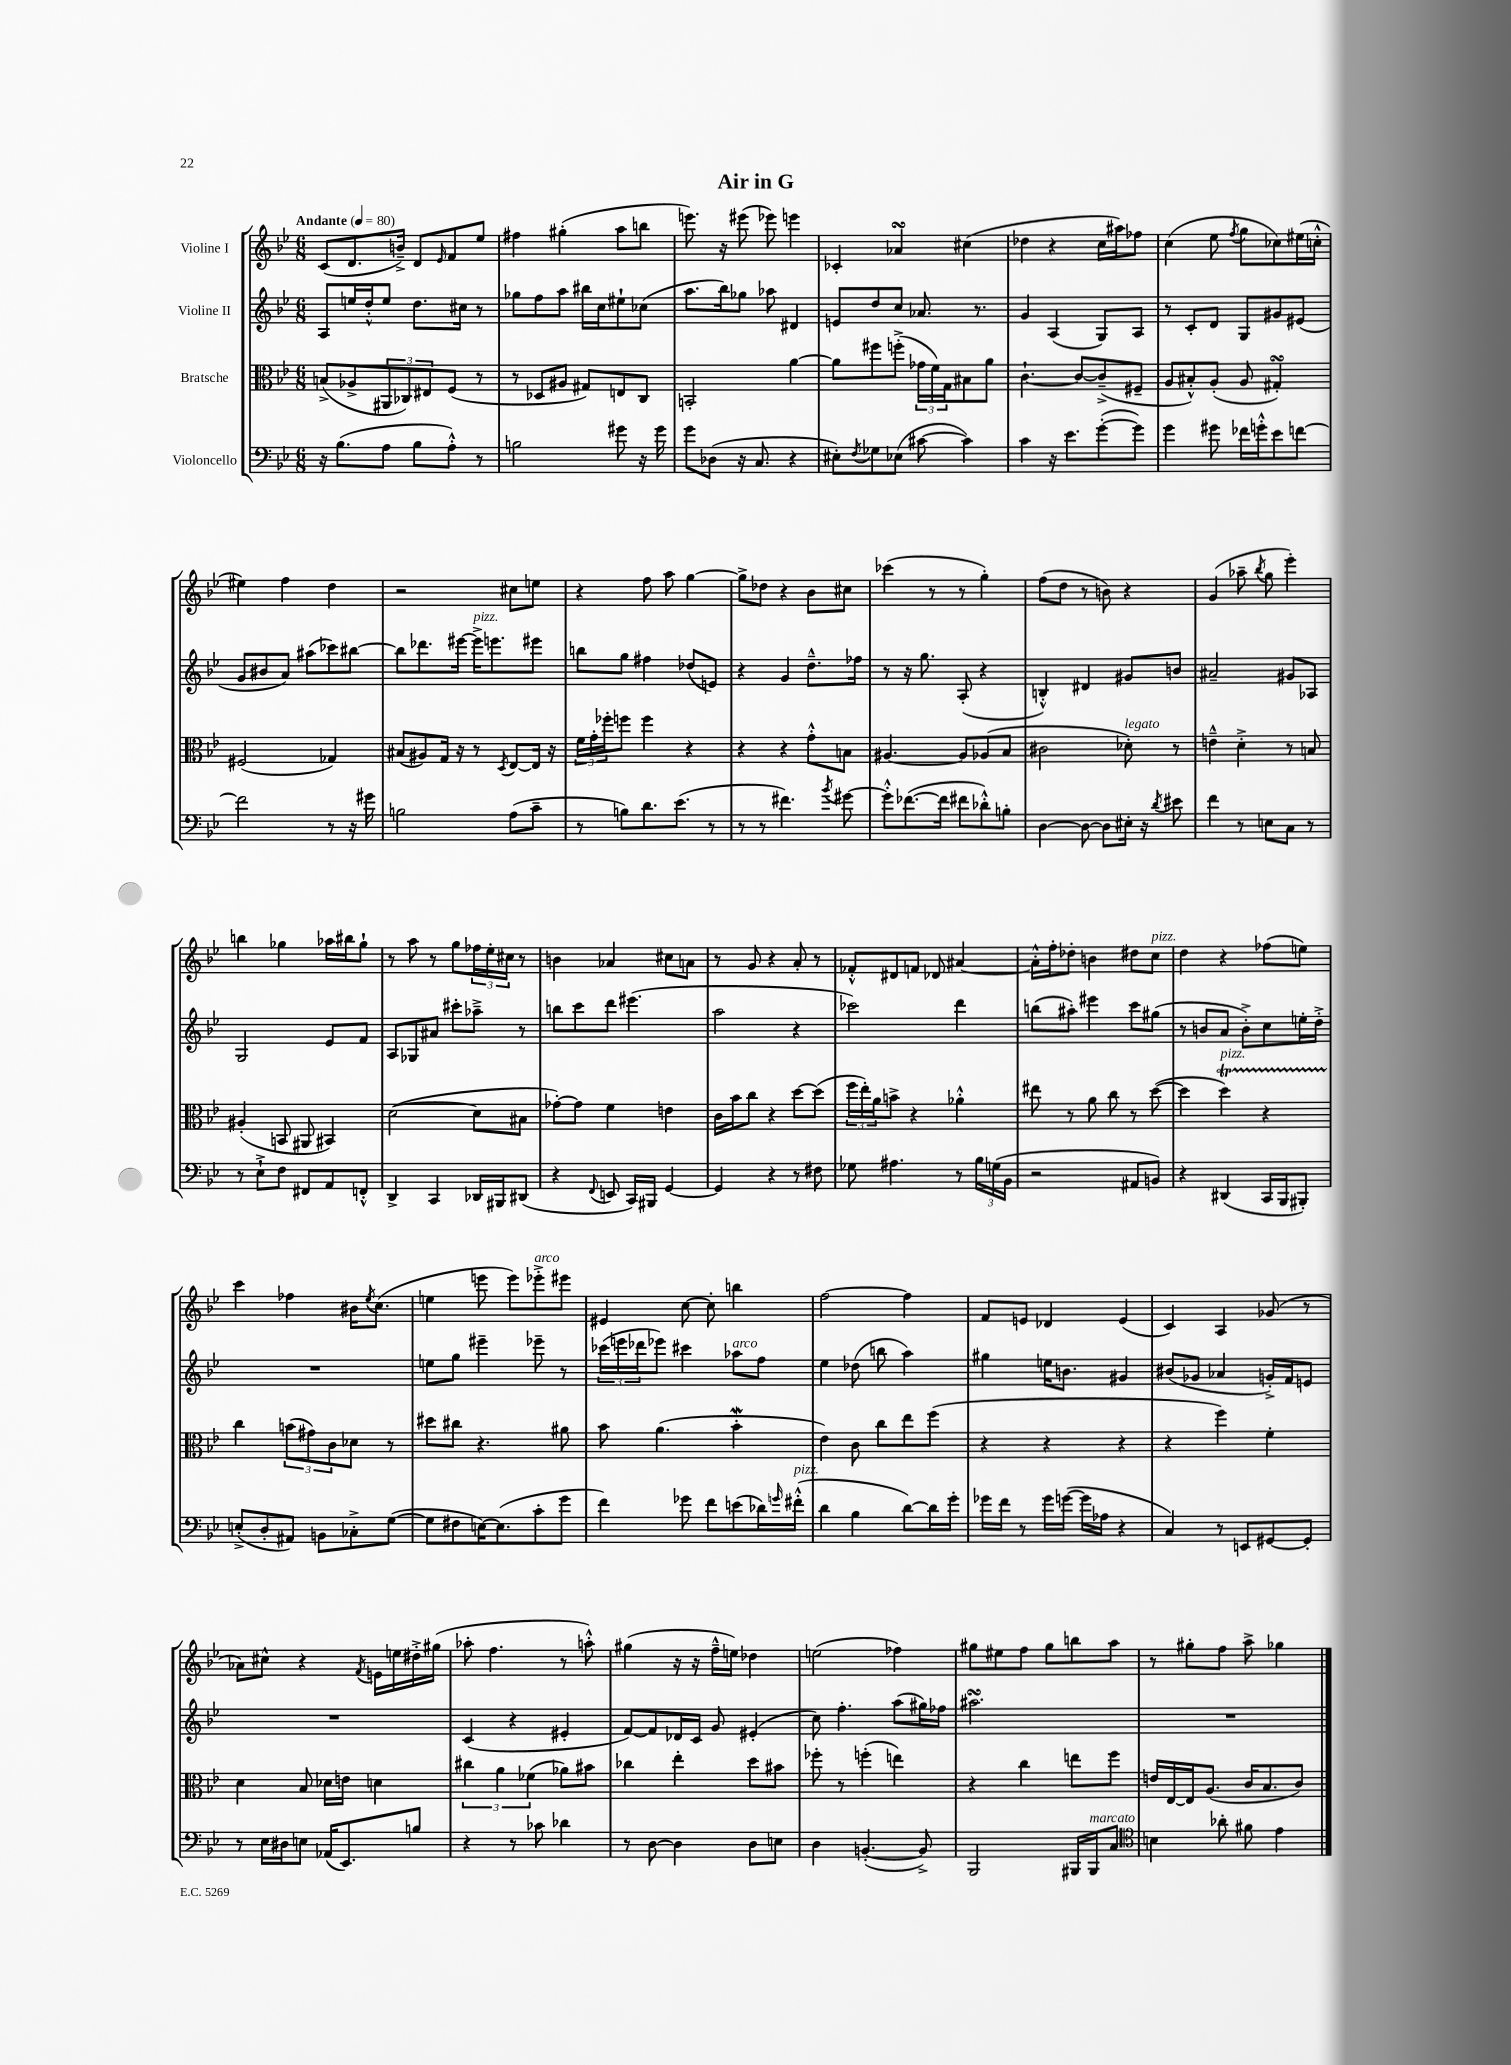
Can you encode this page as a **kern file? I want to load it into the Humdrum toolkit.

**kern	**kern	**kern	**kern
*staff4	*staff3	*staff2	*staff1
*clefF4	*clefC3	*clefG2	*clefG2
*k[b-e-]	*k[b-e-]	*k[b-e-]	*k[b-e-]
*M6/8	*M6/8	*M6/8	*M6/8
*MM80	*MM80	*MM80	*MM80
16r	(8B^	8A	(8c
(8.B-	.	.	.
.	8A-^	16ee	8.d
.	.	16dd'^^	.
8A	12AA#	8ee	.
.	.	.	16b~^)
.	12C-)	.	.
8B-	.	8.dd	8d
.	12E#	.	.
.	.	.	16qqe-
8A'^^)	(8F	.	8f
.	.	16cc#	.
8r	8r	8r	8ee-
=	=	=	=
2B	8r	8gg-	4ff#
.	8D-	8ff	.
.	8A#	8aa	(4gg#'
.	8G#)	16bb#	.
.	.	16cc	.
8g#	8E	8ee#`	8aa
16r	8C	(8cc-	8bb
16g#	.	.	.
=	=	=	=
8g	2BB'	8.aa	8.eee)
(8D-	.	.	.
.	.	16bb-)	16r
16r	.	8gg-	(8eee#
8.C	.	.	.
.	.	8aa-	8eee-)
4r	[4a	4d#	4eee
=	=	=	=
8E#')	8a]	8e	4c-'
8qF	.	.	.
8G-	8ff#	8dd	.
(8E-	(8ff'^	8cc	4a-
[8c#	24g-	8.a-	.
.	24f)	.	.
.	24G	.	.
4c#])	8B#	.	(4cc#
.	.	8.r	.
.	8a	.	.
=	=	=	=
4c	[4.c`	4g	4dd-
16r	.	(4A	4r
8.e-	.	.	.
.	8c_	.	.
([8g'	(8c~^]	8G)	16cc
.	.	.	16aa#)
8g])	8F#~	8A	8ff-
=	=	=	=
4g	8A	8r	(4cc
.	8B#'^^)	8c'	.
8g#	(8A'	8d	8ee-
.	.	.	8qff
16f-	8A	8G	8gg
16g'^^	.	.	.
8e-	4G#')	8g#	8cc-)
[8f	.	(8e#	(16ee#
.	.	.	16cc'^^
=	=	=	=
2f]	(2F#	8g	4ee#)
.	.	8b#	.
.	.	8a)	4ff
.	.	(8aa#	.
8r	4G-)	8ccc-)	4dd
16r	.	[8bb#	.
16g#	.	.	.
=	=	=	=
2B	(8B#	8bb#]	2r
.	8A#)	8.ddd-	.
.	16G	.	.
.	16r	[16eee#	.
.	8r	16eee#^]	.
.	.	8.eee	.
.	8qD	.	.
(8A	[8E-	.	8cc#
8c~	16E-]	8eee#	8ee
.	16r	.	.
=	=	=	=
8r	24f	8bb	4r
.	24g'	.	.
.	24ff-'	.	.
8B)	8ff	8gg	.
8.d	4ff	4ff#	8ff
.	.	.	8aa
(8.e-	.	.	.
.	4r	(8dd-	[4gg
8r	.	8e)	.
=	=	=	=
8r	4r	4r	8gg^]
8r	.	.	8dd-
4.f#)	4r	4g	4r
.	8g'^^	8.dd~^^	8b-
8qb-	.	.	.
[8g#	8B	.	8cc#
.	.	16ff-	.
=	=	=	=
8g#'^^]	[4.A#	8r	(4ccc-
([8.f-	.	16r	.
.	.	8.gg	.
.	.	.	8r
16f-]	.	.	.
8f#	8A#]	(8A'	8r
8d-'^^)	(8A-	4r	4gg')
8B'	8B-	.	.
=	=	=	=
[4D	2c#	4B'^^)	(8ff
.	.	.	8dd
8D_	.	4d#	8r
8D]	.	.	8b)
16E#'	8d-')	8g#	4r
16r	.	.	.
8qd	.	.	.
8e#	8r	8b	.
=	=	=	=
4f	4e~^^	2a#~	(4g
8r	4d'^	.	8aa-~
.	.	.	8qbb-
8E	.	.	8gg
8C	8r	8g#	4eee-')
8r	8B	8A-	.
=	=	=	=
8r	(4A#'	2G	4bb
8E-`^	.	.	.
8F	8BB	.	4gg-
8FF#	8AA#	.	.
8AA	4BB#)	8e-	16aa-
.	.	.	16bb#
8FF'^^	.	8f	8gg-`
=	=	=	=
4DD^	([2d	8A	8r
.	.	8G-	8aa
4CC	.	8a#	8r
.	.	8ccc#'	8gg
16DD-	8d]	8aa-~^	24ff-
.	.	.	24ee-'
16BBB#	.	.	.
.	.	.	24cc#
(8DD#	8B#	8r	8r
=	=	=	=
4r	[8g-')	8bb	4b
.	8g-]	8ccc	.
8qqFF	.	.	.
8EE	4f	8ddd	4a-
16CC)	.	(4.eee#	.
16BBB#	.	.	.
[4GG	4e	.	8cc#
.	.	.	8a
=	=	=	=
4GG]	16c	2aa	8r
.	16b-	.	.
.	8cc	.	8g
4r	4r	.	4r
8r	[8dd	4r	8a'
8F#	(8dd]	.	8r
=	=	=	=
8G-	24ff	2ccc-)	8f-'^^
.	24ee-')	.	.
.	24a	.	.
4.A#	8b^	.	8d#
.	4r	.	8f
.	.	.	8d-
8r	4a-'^^	4ddd	[4a#
24B-	.	.	.
(24G	.	.	.
24BB-	.	.	.
=	=	=	=
2r	8ee#	(8bb	16a#'^^]
.	.	.	16ff'
.	8r	8aa#')	8dd-'
.	8a	4eee#	4b
.	8cc	.	.
8AA#	8r	8ccc	8dd#
8BB)	([8dd	(8gg#	8cc
=	=	=	=
4r	4dd]	8r	4dd
.	.	8b	.
(4DD#	4dd)	8a	4r
.	.	8b'^)	.
16CC	4r	8cc	(8ff-
16BBB-	.	.	.
8BBB#')	.	16ee'	8ee)
.	.	16dd'^	.
=	=	=	=
(8E'^	4cc	2.r	4ccc
8D'	.	.	.
8AA#)	(12b	.	4ff-
.	12g#)	.	.
8BB	.	.	.
.	12c	.	.
8C-'^	8d-	.	16b#
.	.	.	8qee-
.	.	.	(8.cc
([8G	8r	.	.
=	=	=	=
8G]	8dd#	8ee	4ee
8F#	8cc#	8gg	.
[16E)	4.r	4eee#~	8eee
(8.E]	.	.	.
.	.	.	8eee)
8c'	.	8eee-~	8eee-'^
8g	8a#	8r	8eee#
=	=	=	=
4f)	8b-	(24ccc-	4e#
.	.	24eee	.
.	.	24ddd-	.
.	(4.a	8eee-)	.
8g-	.	4ccc#	[8cc
8f	.	.	8cc']
(8e	4b-'	8aa-	4bb
16d-)	.	8ff	.
16qqg	.	.	.
(16f#'^^	.	.	.
=	=	=	=
4d	4e-)	4ee-	[2ff
4B-	8c	(8dd-	.
.	8cc	8bb	.
[8d)	8ee-	4aa)	4ff]
16d]	(8ff	.	.
16g'	.	.	.
=	=	=	=
16g-	4r	4gg#	8f
16f	.	.	.
8r	.	.	8e
16g-	4r	16ee	4d-
([16g	.	8.b	.
16g]	.	.	.
16A-	.	.	.
4r	4r	4g#	(4e
=	=	=	=
4C)	4r	(8b#	4c)
.	.	8g-	.
8r	4ff)	4a-	4A
8EE	.	.	.
[8GG#	4f'	16g'^)	(8g-
.	.	16f	.
8GG#']	.	8e	8r
=	=	=	=
8r	4d	2.r	8a-)
16E-	.	.	8cc#^^
16D#	.	.	.
8E	8B-	.	4r
(16AA-	16d-	.	.
8.EE-)	16e	.	.
.	.	.	8qf
.	4d	.	16e
.	.	.	16ee
8B	.	.	16dd#'^
.	.	.	(16gg#
=	=	=	=
4r	6cc#	(4c	8aa-'
.	.	.	4.ff
.	6a	.	.
8r	.	4r	.
.	(6f-	.	.
8c-	.	.	.
4d-	8a-)	4e#'	8r
.	8b#	.	8aa'^^)
=	=	=	=
8r	4cc-	[8f)	(4gg#
[8D	.	8f]	.
4D]	4ee-'	16d-	16r
.	.	16c	16r
.	.	8g	16ff~^^
.	.	.	16ee)
8D	8dd	(4e#'	4dd-
8E	8b#	.	.
=	=	=	=
4D	8ff-'	8cc)	(2ee
.	8r	4.ff'	.
([4.BB'	(4ff'	.	.
.	4ee)	(8aa	4ff-)
8BB^])	.	16gg#)	.
.	.	16ff-	.
=	=	=	=
2BBB-	4r	2.aa#	8gg#
.	.	.	8ee#
.	4cc	.	8ff
.	.	.	8gg#
16BBB#	8ee	.	8bb
16BBB#	.	.	.
8C	8ff	.	8aa
=	=	=	=
*clefC4	*	*	*
4B	16e	2.r	8r
.	[16E-	.	.
.	16E-]	.	8gg#'
.	(8.A	.	.
8a-'	.	.	8ff
8f#	16c	.	8aa^
.	8.B-	.	.
4e-	.	.	4gg-
.	8c)	.	.
==	==	==	==
*-	*-	*-	*-
